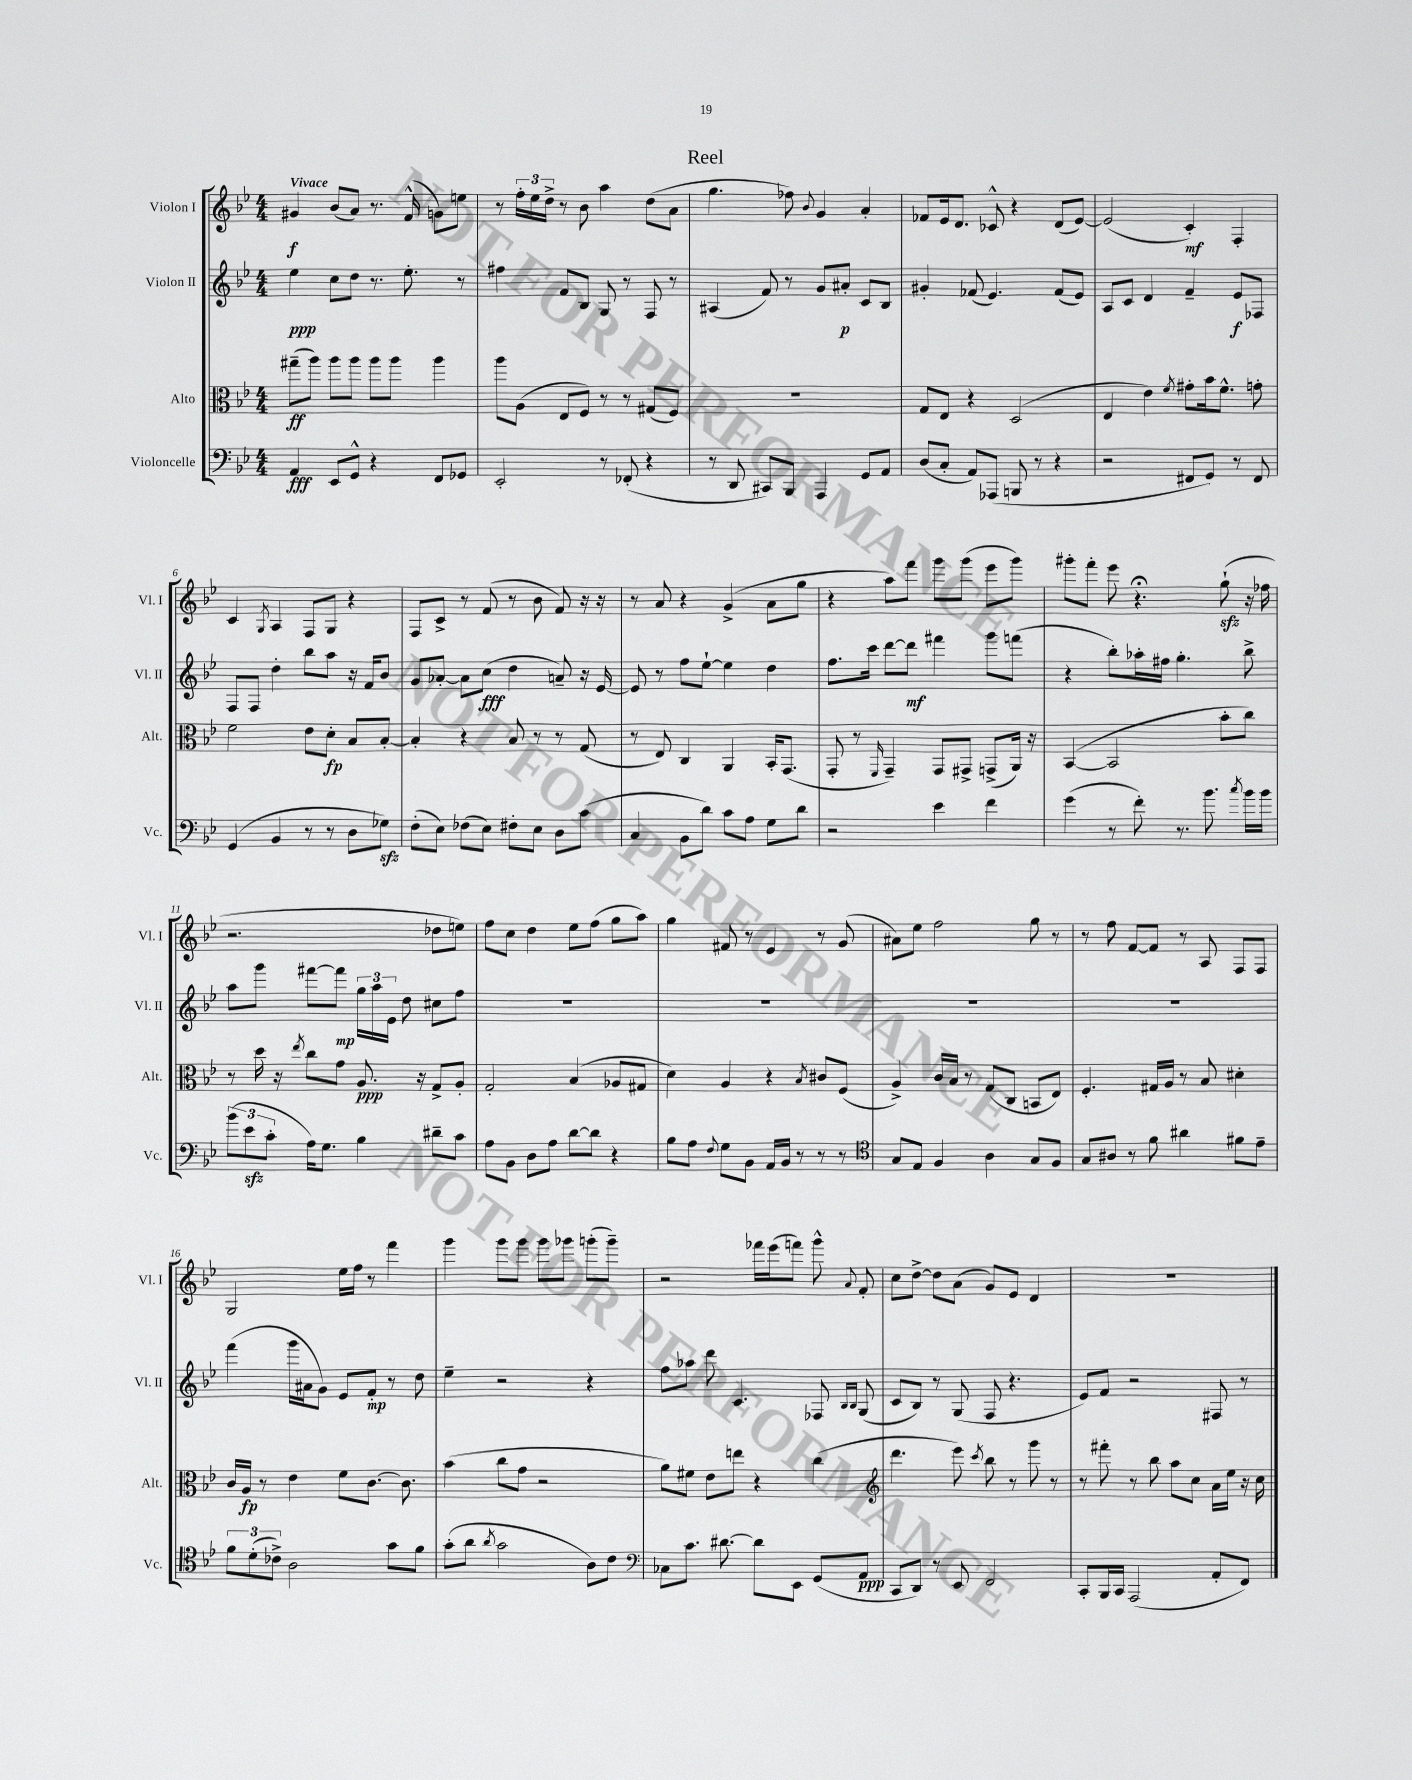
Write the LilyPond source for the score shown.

\header { title = "Reel" }
<<
\new StaffGroup <<
\new Staff = "s0" \with { instrumentName = "Violon I" shortInstrumentName = "Vl. I" } {
    \clef treble \key bes \major \numericTimeSignature \time 4/4 \tempo "Vivace"
    \autoBeamOff gis'4\f bes'8[( a'8]) r8. f'16-^( g'8[) e''8] |
    r8 \tuplet 3/2 { f''16[-. ees''16 d''16]-> } r8 bes'8 a''4 d''8[( a'8] |
    g''4. fes''8) \appoggiatura { bes'8 } g'4 a'4-. |
    fes'8[ ees'16 d'8.] ces'8-^ r4 d'8[( ees'8]~) |
    ees'2( c'4-.\mf) f4-. |
    c'4 \acciaccatura { g8 } a4 f8[ g8] r4 |
    f8[ c'8]-> r8 f'8( r8 bes'8 f'8) r16 r16 |
    r8 a'8 r4 g'4->( a'8[ g''8] |
    r4 a''8[) f'''8] g'''8[ g'''8]( ees'''8[ g'''8]) |
    gis'''8[-. f'''8]-. ees'''8 r4.\fermata g''8-!\sfz( r16 fes''16 |
    r2. des''8[ e''8]) |
    f''8[ c''8] d''4 ees''8[ f''8]( g''8[ a''8]) |
    g''4 fis'8 r8 ees'4 r8 g'8( |
    ais'8[) ees''8] f''2 g''8 r8 |
    r8 f''8 f'8[~ f'8] r8 a8 f8[ f8] |
    g2 ees''16[ f''16] r8 f'''4 |
    g'''4 g'''8[ g'''8] g'''8[ ges'''8] g'''8[-.( g'''8]--) |
    r2 fes'''16[ ees'''16( f'''8]) g'''8-^ \appoggiatura { a'8 } f'8-. |
    c''8[ d''8]~-> d''8[ a'8]( g'8[) ees'8] d'4 |
    R1 \bar "|." |
}
\new Staff = "s1" \with { instrumentName = "Violon II" shortInstrumentName = "Vl. II" } {
    \clef treble \key bes \major \numericTimeSignature \time 4/4
    \autoBeamOff ees''4\ppp c''8[ d''8] r8. ees''8.-. r8 |
    fis''4 f'8[ bes8] g8 r8 f8 r8 |
    ais4( f'8) r8 g'8[ ais'8]-.\p c'8[ bes8] |
    gis'4-. fes'8( ees'4.) fes'8[( ees'8]) |
    a8[ c'8] d'4 f'4-- ees'8[\f fes8] |
    f8[ f8] d''4-. bes''8[ a''8] r16 f'16[ bes'8] |
    g'8[ aes'8]~-. aes'8[ c''8]\fff( d''4 a'8--) r16 ees'16~ |
    ees'8 r8 f''8[ ees''8]~-! ees''4 d''4 |
    f''8.[ c'''16] d'''8[~ d'''8]\mf fis'''4 g'''8[ f'''8]( |
    r4 bes''8[-.) aes''16-. fis''16] g''4.-. bes''8-> |
    a''8[ g'''8] fis'''8[~ fis'''8]\mp \tuplet 3/2 { g''16[ a''16 ees'16] } d''8 cis''8[ f''8] |
    R1 |
    R1 |
    R1 |
    R1 |
    f'''4( g'''16[ ais'16 g'8]) ees'8[ f'8]-.\mp r8 d''8 |
    ees''4-- r2 r4 |
    f''8[ aes''8] d'''8 c'4. fes8 \grace { bes16[ bes16] } g8( |
    c'8[ bes8]) r8 g8( f8 r4. |
    ees'8[) f'8] r2 fis8 r8 \bar "|." |
}
\new Staff = "s2" \with { instrumentName = "Alto" shortInstrumentName = "Alt." } {
    \clef alto \key bes \major \numericTimeSignature \time 4/4
    \autoBeamOff gis''8[--\ff( a''8]) a''8[ a''8] a''8[ a''8] a''4 |
    a''8[ a8]( ees8[ f8]) r8 r8 gis8[( f8]) |
    R1 |
    g8[ ees8] r4 d2( |
    ees4 ees'4) \acciaccatura { f'8 } gis'8[-. bes'16 f'8.]-^ g'8-. |
    f'2 ees'8[ d'8]-.\fp bes8[ bes8]~-. |
    bes4-. r4 bes8 r8 r8 g8( |
    r8 ees8) c4 a,4 bes,16[-. g,8.]( |
    g,8-. r8 \grace { f,16 } g,4--) g,8[ gis,8]-> g,8[->( a,16]) r16 |
    bes,4~( bes,2 bes'8[-. c''8]) |
    r8 d''16 r16 \acciaccatura { ees''8 } c''8[ g'8] a8.\ppp r16 g8[-> a8]-. |
    g2-. bes4( aes8[ gis8] |
    d'4) a4 r4 \acciaccatura { bes8 } cis'8[ f8]( |
    a4->) c'16[ bes16] r8 g8[( c8] b,8[ ees8]) |
    f4.-. gis16[ a16] r8 bes8 dis'4-. |
    c'16[ a16]\fp r8 ees'4 f'8[ c'8.]~ c'8. |
    bes'4( c''8[ g'8] r2 |
    a'8[) fis'8] ees'8[ e''8] r4 c''4( |
    \clef treble d'''4. ees'''8) \acciaccatura { c'''8 } bes''8 r8 g'''8 r8 |
    r8 fis'''8-. r8 bes''8 a''8[ c''8] a'16[ ees''16] r16 c''16 \bar "|." |
}
\new Staff = "s3" \with { instrumentName = "Violoncelle" shortInstrumentName = "Vc." } {
    \clef bass \key bes \major \numericTimeSignature \time 4/4
    \autoBeamOff a,4\fff ees,8[ g,8]-^ r4 f,8[ ges,8] |
    ees,2-. r8 fes,8-.( r4 |
    r8 d,8 cis,8[) bes,,8] a,,4 g,8[ a,8] |
    d8[( c8]-. a,8[) aes,,8]( b,,8 r8 r4 |
    r2 fis,8[ g,8]) r8 fis,8 |
    g,4( bes,4 r8 r8 d8[ ges8]\sfz) |
    f8[-.( ees8]) fes8[( ees8]) fis8[-. ees8] d8[ c'8]( |
    c4 bes,8[ d'8]) c'8[ a8] g8[ d'8] |
    r2 ees'4 f'4 |
    g'4( r8 f'8-.) r8. bes'8. \acciaccatura { c''8 } bes'16[ bes'16] |
    \tuplet 3/2 { bes'8[( ees'8\sfz c'8]-. } a16[) g8.] bes4 dis'8[-- c'8] |
    a8[ bes,8] d8[ a8] d'8[~ d'8] r4 |
    bes8[ a8] \appoggiatura { f8 } g8[ bes,8] a,16[ bes,16] r8 r8 r8 |
    \clef tenor g8[ ees8] f4 a4 g8[ f8] |
    g8[ ais8] r8 f'8 ais'4 fis'8[ ees'8]-- |
    \tuplet 3/2 { f'8[ d'8-.( ces'8]->) } a2 g'8[ f'8] |
    g'8[-.( a'8] \acciaccatura { a'8 } g'2 a8[) c'8] |
    \clef bass ces8[ c'8.] dis'8.~ dis'8[ ees,8] g,8[( a,8]\ppp |
    c,8[ d,8]) r8 ees,8 f,2 |
    c,8[-. bes,,16 c,16] a,,2( a,8[-. f,8]) \bar "|." |
}
>>
>>
